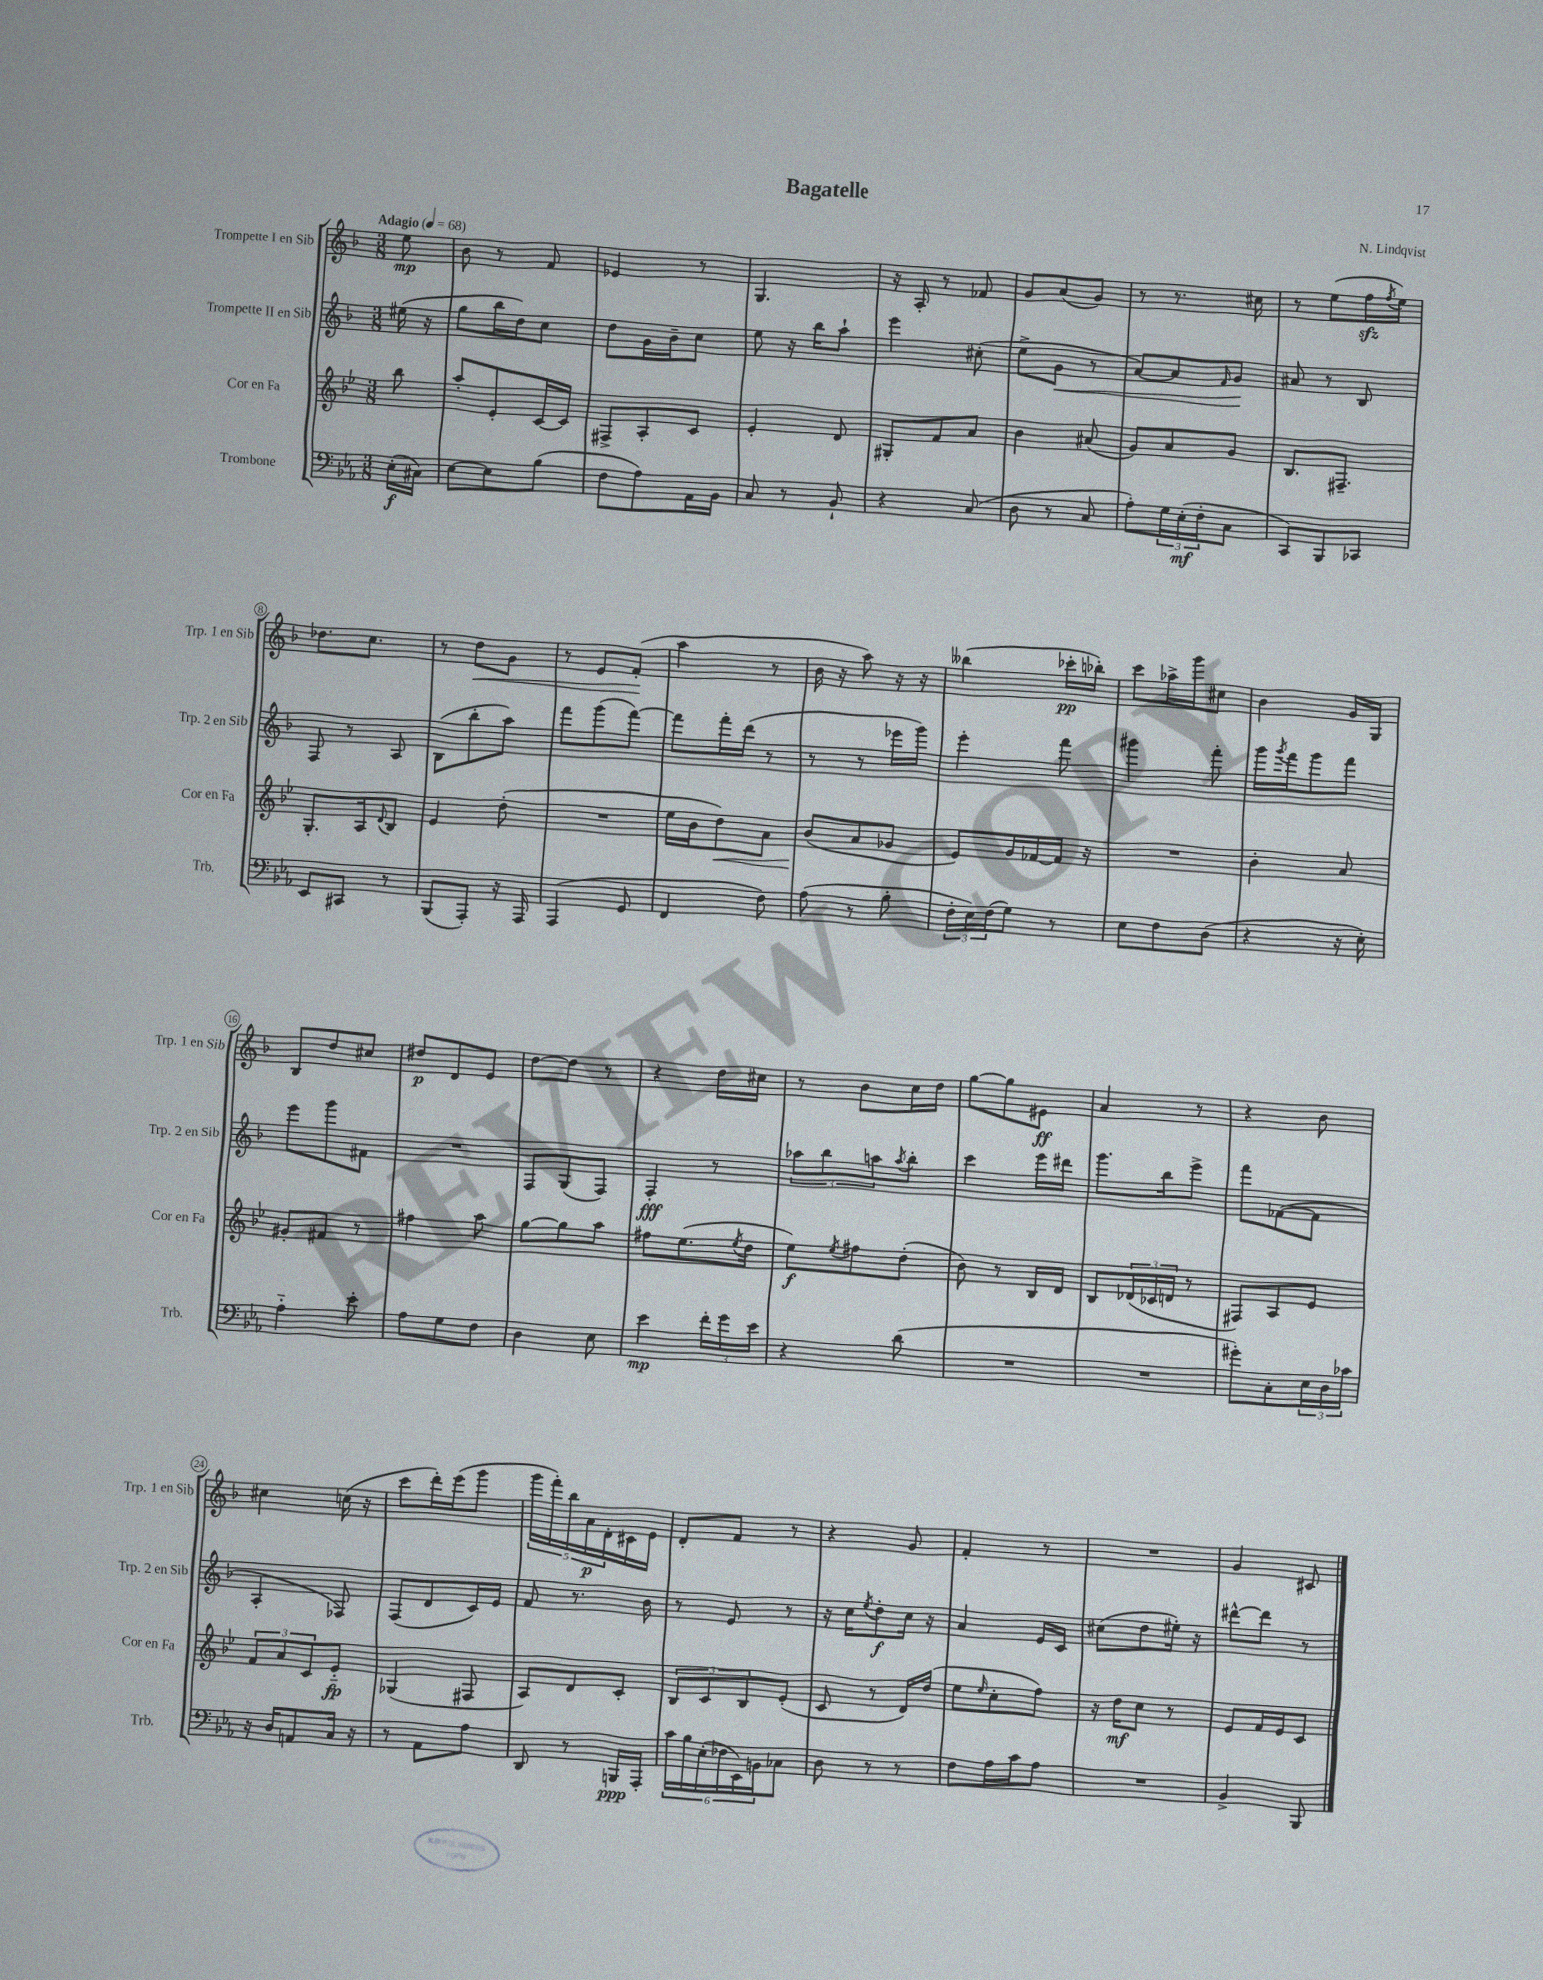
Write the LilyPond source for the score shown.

\header { title = "Bagatelle" composer = "N. Lindqvist" }
<<
\new StaffGroup <<
\new Staff = "s0" \with { instrumentName = "Trompette I en Sib" shortInstrumentName = "Trp. 1 en Sib" } {
    \clef treble \key f \major \numericTimeSignature \time 3/8 \partial 8 \tempo "Adagio" 4 = 68
    e''8\mp |
    bes'8 r8 f'8 |
    ees'4 r8 |
    g4. |
    r16 a16-. r8 fes'8 |
    g'8 a'8( g'8) |
    r8 r8. cis''16 |
    r8 e''8( f''16\sfz \acciaccatura { f''8 } e''16) |
    des''8. c''8. |
    r8 d''8\< g'8 |
    r8 e'8 f'8-.\!( |
    a''4 r8 |
    bes'16 r16 a''8) r16 r16 |
    beses''4( ces'''16-.\pp bes''16-.) |
    c'''8 aes''16-> g'''16 cis''8 |
    bes'4 g'16 g16 |
    bes8 d''8 cis''8 |
    dis''8\p d'8 e'8 |
    d''8~ d''8 r8 |
    r4 d''16 cis''16 |
    r8 bes'8 c''16 d''16 |
    g''8~ g''8 eis'8\ff |
    a'4 r8 |
    r4 bes'8 |
    cis''4 c''16( r16 |
    c'''8 d'''16-.) e'''16( g'''8 |
    \tuplet 5/4 { g'''16 f'''16-.) bes''16 a'16\p d'16-. } cis'16 e'16 |
    d'8-. f'8 r8 |
    r4 g'8 |
    f'4-. r8 |
    R4. |
    g'4 cis'8 \bar "|." |
}
\new Staff = "s1" \with { instrumentName = "Trompette II en Sib" shortInstrumentName = "Trp. 2 en Sib" } {
    \clef treble \key f \major \numericTimeSignature \time 3/8 \partial 8
    eis''16( r16 |
    g''8 bes''16 d''16) c''8 |
    d''8 g'16 bes'16-- c''8 |
    e''8 r16 bes''16 a''8-! |
    e'''4 cis''8-.( |
    e''8-> g'8\< r8 |
    a'8~) a'8 \grace { f'16 } g'8\! |
    ais'8 r8 bes8 |
    f8 r8 a8 |
    bes8( bes''8-. a''8) |
    f'''8 g'''8( f'''8~) |
    f'''8 f'''16-. d'''16( r8 |
    r8 r8 ees'''16 g'''16) |
    e'''4-. f'''8 |
    gis'''4 f'''8-. |
    g'''16 \acciaccatura { g'''8 } f'''16 g'''8 f'''8 |
    e'''8 g'''8 fis'8 |
    R4. |
    f8 g8( f8) |
    f4-.\fff r8 |
    \tuplet 3/2 { aes''8 bes''8 a''8 } \acciaccatura { a''8 } bes''8-. |
    c'''4 e'''16 dis'''16 |
    g'''8. bes''16 e'''8-> |
    f'''8 fes'8~( fes'8 |
    a4-. fes8) |
    f8( d'8 c'16) e'16 |
    f'8 r8. bes'16 |
    r8 e'8 r8 |
    r16 c''16 \acciaccatura { e''8 } d''8-.\f c''16 r16 |
    a'4 e'16 c'16 |
    cis''8( d''8 eis''16-.) r16 |
    dis'''8~-^ dis'''8 r8 \bar "|." |
}
\new Staff = "s2" \with { instrumentName = "Cor en Fa" shortInstrumentName = "Cor en Fa" } {
    \clef treble \key bes \major \numericTimeSignature \time 3/8 \partial 8
    bes''8 |
    a''8-. ees'8-. c'16~ c'16 |
    fis8-> a8-. c'8 |
    ees'4-. d'8 |
    gis8-. f'8 a'8 |
    bes'4 ais'8( |
    g'8) a'8 g'8 |
    bes8. fis8.-- |
    g8.-. a16 \appoggiatura { d'8 } bes8 |
    ees'4 d''8-.( |
    R4. |
    ees''16 bes'16 d''8\<) a'8 |
    bes'8\!( a'8 ges'8 |
    ees'8) g'16 fes'16~ fes'16 r16 |
    R4. |
    bes'4-. a'8 |
    gis'8-. fis'8 r8 |
    fis''4 a''8 |
    g''8~ g''8 a''8 |
    fis''8 ees''8.( \acciaccatura { ees''8 } d''16 |
    ees''8\f) \acciaccatura { ees''8 } fis''8 d''8-.( |
    bes'8) r8 bes16 d'16 |
    bes8 \tuplet 3/2 { des'16( ces'16 d'16 } r8 |
    fis8) a8 ees'8 |
    \tuplet 3/2 { f'8 a'8 c'8 } ees'8-_\fp |
    ges4( fis8 |
    a8) d'8 c'8-. |
    \tuplet 3/2 { bes8 c'8 bes8 } ees'8-.( |
    c'8 r8 d'16) d''16( |
    ees''8 \grace { ees''16 } c''8-. f''8) |
    r16 d''16\mf c''8 r8 |
    ees'8 f'16 ees'16 c'8 \bar "|." |
}
\new Staff = "s3" \with { instrumentName = "Trombone" shortInstrumentName = "Trb." } {
    \clef bass \key ees \major \numericTimeSignature \time 3/8 \partial 8
    ees16-.\f( cis16) |
    ees8~ ees8 bes8( |
    f8 aes8) aes,16 bes,16 |
    c8 r8 bes,8-! |
    r4 c8( |
    d8 r8 c8 |
    aes8-.) \tuplet 3/2 { g16 ees16-.\mf( f16-. } c8 |
    c,8) bes,,8 ces,8 |
    ees,8 cis,8 r8 |
    bes,,8( aes,,8-.) r16 aes,,16 |
    aes,,4( g,8 |
    f,4 f8) |
    aes8( r8 bes8-. |
    \tuplet 3/2 { f16-. ees16) f16( } g8) r8 |
    ees8 f8 d8( |
    r4 r16 ees16-.) |
    aes4-_ ees'8-. |
    aes8 g8 f8 |
    d4 ees8 |
    ees'4\mp \tuplet 3/2 { f'16-. g'16 ees'16 } |
    r4 d'8( |
    R4. |
    R4. |
    gis'8-.) c8-. \tuplet 3/2 { ees16 d16 ces'16 } |
    r16 d16 a,8 c16 r16 |
    r8 aes,8 aes8 |
    d,8 r8 b,,16\ppp aes,,16-. |
    \tuplet 6/4 { c'16 bes16 ees16-.( fes16 ees,16) b,16 } ces8 |
    d8 r8 r8 |
    f8 aes16 c'16 aes8 |
    R4. |
    bes,4-> bes,,8 \bar "|." |
}
>>
>>
\layout { \context { \Score \override BarNumber.stencil = #(make-stencil-circler 0.1 0.3 ly:text-interface::print) } }
